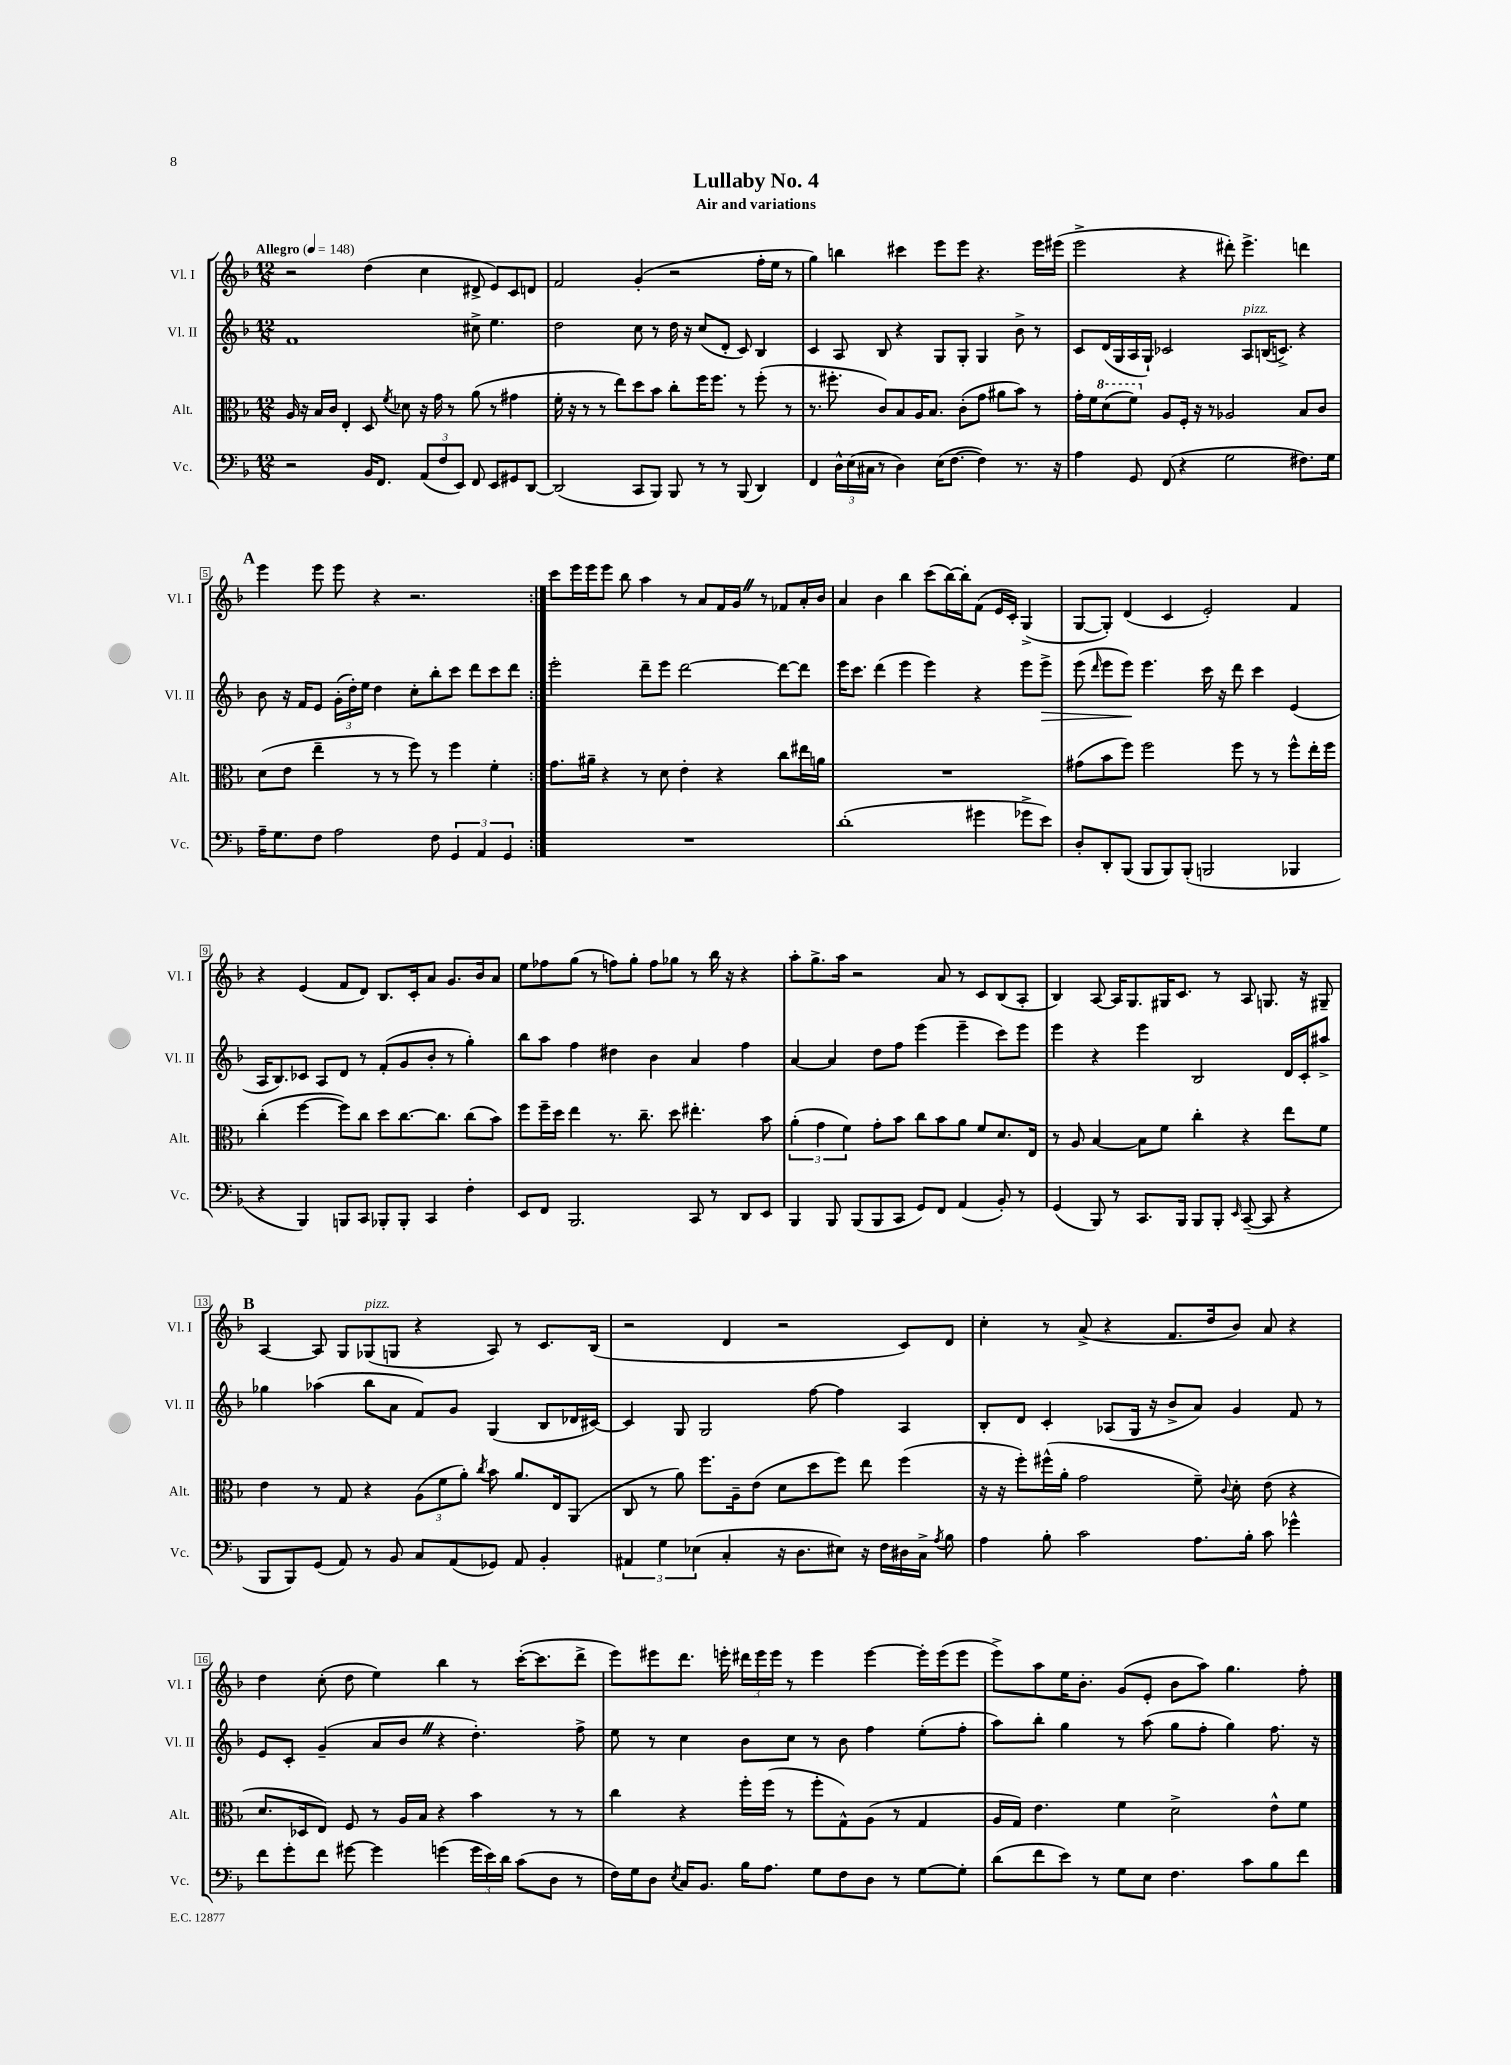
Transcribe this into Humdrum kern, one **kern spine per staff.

**kern	**kern	**kern	**kern
*staff4	*staff3	*staff2	*staff1
*clefF4	*clefC3	*clefG2	*clefG2
*k[b-]	*k[b-]	*k[b-]	*k[b-]
*M12/8	*M12/8	*M12/8	*M12/8
*MM148	*MM148	*MM148	*MM148
2r	16A	1f	2r
.	16r	.	.
.	16B-	.	.
.	16c	.	.
.	4E'	.	.
16BB-	8D	.	(4dd
8.FF	.	.	.
.	8qf	.	.
.	8d-	.	.
(12AA	16r	.	4cc
.	16g	.	.
12F	.	.	.
.	8r	.	.
12EE)	.	.	.
8FF	(8a	8cc#^	8d#^
8EE	8r	4.ee	8e)
8GG#	4g#	.	8c
[8DD	.	.	8d
=	=	=	=
(2DD]	16f'	2dd	2f
.	16r	.	.
.	8r	.	.
.	8r	.	.
.	8ee)	.	.
8CC	8dd	8cc	(4g'
8BBB-)	8b-	8r	.
8BBB-	8cc'	16dd	2r
.	.	16r	.
8r	16ff	(8cc	.
.	8.ff	.	.
8r	.	8d'	.
(8BBB-	8r	8c)	.
4DD)	(8ff'	4B-	16ff'
.	.	.	16ee
.	8r	.	8r
=	=	=	=
4FF	8.r	4c	4gg)
.	8.ff#'	.	.
24D^^	.	8A	4bb
(24E	.	.	.
24C#	.	.	.
8r	8c)	8B-	.
4D)	8B-	4r	4ccc#
.	16A	.	.
.	8.B-	.	.
(16E	.	8G	8eee
[8.F	.	.	.
.	(8c'	8G'	8eee
4F])	8g	4G	4.r
.	8a#	.	.
8.r	8b-)	8b-^	.
.	8r	8r	16eee
16r	.	.	(16eee#
=	=	=	=
4A	16g'	8c	2eee^
.	16f	.	.
.	(8dd	(16d	.
.	.	16G	.
8GG	8ff)	16A	.
.	.	16G`)	.
(8FF	8A	2c-	.
4r	16F'	.	4r
.	16r	.	.
.	8r	.	.
2G	2A-	.	8ddd#')
.	.	8A	4.eee^
.	.	(16B	.
.	.	8.c^)	.
8.F#)	8B-	4r	4ddd
.	8c	.	.
16G	.	.	.
=	=	=	=
16A~	(8d	8b-	4eee
8.G	.	.	.
.	8e	16r	.
.	.	16f	.
8F	4ee~	8e	8eee
2A	.	(24g'	8eee
.	.	24dd')	.
.	.	24ee	.
.	8r	4dd	4r
.	8r	.	.
.	8ff)	8cc'	2.r
8F	8r	8bb-'	.
6GG	4ff	8ccc	.
.	.	8ddd	.
6AA	.	.	.
.	4f'	8ccc	.
6GG	.	.	.
.	.	8ddd	.
=:|!	=:|!	=:|!	=:|!
1.r	8.g	2eee'	8ccc
.	.	.	16eee
.	16a#~	.	16eee
.	4r	.	8eee
.	.	.	8bb-
.	8r	8ddd~	4aa
.	8d	8eee	.
.	4e'	[2ddd	8r
.	.	.	8a
.	4r	.	16f
.	.	.	16g
.	.	.	8r
.	8cc	8ddd_	8f-
.	16ee#	8ddd]	16a'
.	16a	.	16b-
=	=	=	=
(1d'	1.r	16eee	4a
.	.	8.ccc	.
.	.	(4ddd	4b-
.	.	4eee	4bb-
.	.	4eee)	(8ccc
.	.	.	[16bb-)
.	.	.	16bb-']
4g#	.	4r	(8f
.	.	.	16e
.	.	.	16c')
8g-^	.	8eee	(4G^
8e)	.	8eee^	.
=	=	=	=
8D'	(8g#	(8eee	[8G
.	.	16qqddd	.
8DD'	8b-	8eee	8G'])
(8BBB-	8ff)	8eee)	(4d
8BBB-	2ff	4.eee	.
8BBB-)	.	.	4c
(8BBB-'	.	.	.
2BBB	.	16ccc	2e')
.	.	16r	.
.	8ff	8ddd	.
.	8r	4ccc	.
.	8r	.	.
4BBB-	8ff^^	(4e	4f
.	16ee'	.	.
.	16ff	.	.
=	=	=	=
4r	(4cc'	16A	4r
.	.	8.B-)	.
4BBB-)	[4ff	8c-	(4e
.	.	8A	.
8BBB	8ff])	8d	8f
8CC	8cc	8r	8d)
8BBB-'	8dd	(8f'	8.B-
8BBB-'	[8.cc	8g	.
.	.	.	16c'
4CC	.	8b-'	8a
.	8.cc]	.	.
.	.	8r	8.g
4F'	(8cc	4gg')	.
.	.	.	16b-
.	8b-)	.	8a
=	=	=	=
8EE	8ff	8bb-	8ee
8FF	16ff~	8aa	8ff-
.	16dd	.	.
2.BBB-	4ee	4ff	(8gg
.	.	.	8r
.	8.r	4dd#	8ff)
.	.	.	8gg'
.	8.cc~	.	.
.	.	4b-	8ff
.	8dd	.	8gg-
8CC	4.ee#'	4a	8r
8r	.	.	16bb-
.	.	.	16r
8DD	.	4ff	4r
8EE	8b-	.	.
=	=	=	=
4BBB-	(6a'	[4a	8aa'
.	.	.	8.gg^
.	6g	.	.
8BBB-	.	4a]	.
.	.	.	16aa
.	6f)	.	.
(8BBB-	.	.	2r
8BBB-	8g'	8dd	.
8CC	8b-	8ff	.
8GG)	8cc	(4eee	.
8FF	8b-	.	8a
(4AA	8a	4eee~	8r
.	8f	.	8c
8BB-')	8.d	8ccc)	(8B-
8r	.	8eee	8A'
.	16E	.	.
=	=	=	=
(4GG	8r	4eee	4B-)
.	8A	.	.
8BBB-)	[4B-	4r	[8A
8r	.	.	16A]
.	.	.	8.G
8.CC	8B-]	4eee	.
.	8f	.	16G#
16BBB-	.	.	8.c
8BBB-	4cc'	2B-	.
8BBB-'	.	.	8r
16qqEE	.	.	.
([8CC~	4r	.	8A
8CC]	.	.	8.G
4r	8ee	16d	.
.	.	16c'	16r
.	8f	8aa#^	8G#~
=	=	=	=
8BBB-	4e	4gg-	[4A
8BBB-)	.	.	.
(8GG	8r	(4aa-	8A]
8AA)	8G	.	8G
8r	4r	8bb-	(8G-
8BB-	.	8a	8G
8C	(12A	8f)	4r
.	12f	.	.
(8AA	.	8g	.
.	12a')	.	.
.	8qcc	.	.
8GG-)	8b-	(4G	8A)
8AA	8.a	.	8r
4BB-'	.	8B-	8.c
.	16E	.	.
.	(8AA	16d-	.
.	.	[16c#)	(16B-
=	=	=	=
6AA#	8C	4c#]	2r
.	8r	.	.
6G	.	.	.
.	8a)	8G	.
(6E-	.	.	.
.	8.ff	2G	.
4C'	.	.	4d
.	16A~	.	.
.	(8e	.	.
16r	8d	.	2r
8.D	.	.	.
.	8dd	[8ff	.
8E#)	8ff)	4ff]	.
16r	8ee	.	.
16F	.	.	.
16D#	(4ff	4A	8c)
16C^	.	.	.
8qA	.	.	.
8B-	.	.	8d
=	=	=	=
4A	16r	8B-'	4cc'
.	16r	.	.
.	8ff')	8d	.
8B-'	(16ff#^^	4c'	8r
.	16a'	.	.
2c	2g	.	(8a^
.	.	(8A-	4r
.	.	16G	.
.	.	16r	.
.	.	8b-^	8.f
8.A	8f~)	8a)	.
.	.	.	16dd
.	8qqc	.	.
.	8d'	4g	8b-)
16B-'	.	.	.
8c	(8e	.	8a
4g-^^	4r	8f	4r
.	.	8r	.
=	=	=	=
8f	8.d	8e	4dd
8g'	.	8c'	.
.	16D-	.	.
8f	8E)	(4g~	(8cc'
[8g#	8F	.	8dd
4g#]	8r	8a	4ee)
.	16A	8b-	.
.	16B-	.	.
(4g	4r	4r	4bb-
24g	4b-	4.dd')	8r
24e)	.	.	.
24d	.	.	.
(8c	.	.	([16ccc'
.	.	.	8.ccc]
8D	8r	.	.
8r	8r	8ff^	8ddd^
=	=	=	=
16F)	4cc	8ee	8eee)
16G	.	.	.
8D	.	8r	8eee#
8qE	.	.	.
16C	4r	4cc	8.ddd
8.BB-	.	.	.
.	.	.	16eee'
16B-	16ff'	8b-	24ddd#
.	.	.	24eee
8.A	(16ff	.	.
.	.	.	24eee
.	8r	8cc	8r
8G	8ff'	8r	4eee
8F	8G^^)	8b-	.
8D	(8A	4ff	[4eee
8r	8r	.	.
[8G	4G	(8ee'	16eee']
.	.	.	(16eee
8G']	.	8ff'	8eee
=	=	=	=
(8d	16A	8aa)	8eee^)
.	16G)	.	.
8f	4.e	8bb-'	8aa
8e)	.	4gg	16ee
.	.	.	8.b-'
8r	.	.	.
8G	4f	8r	(8g
8E	.	(8aa	8e'
4.F	2d^	8gg	8b-
.	.	8ff'	8aa)
.	.	4gg)	4.gg
8c	.	.	.
8B-	8e^^	8.ff	.
8f	8f	.	8ff'
.	.	16r	.
==	==	==	==
*-	*-	*-	*-
